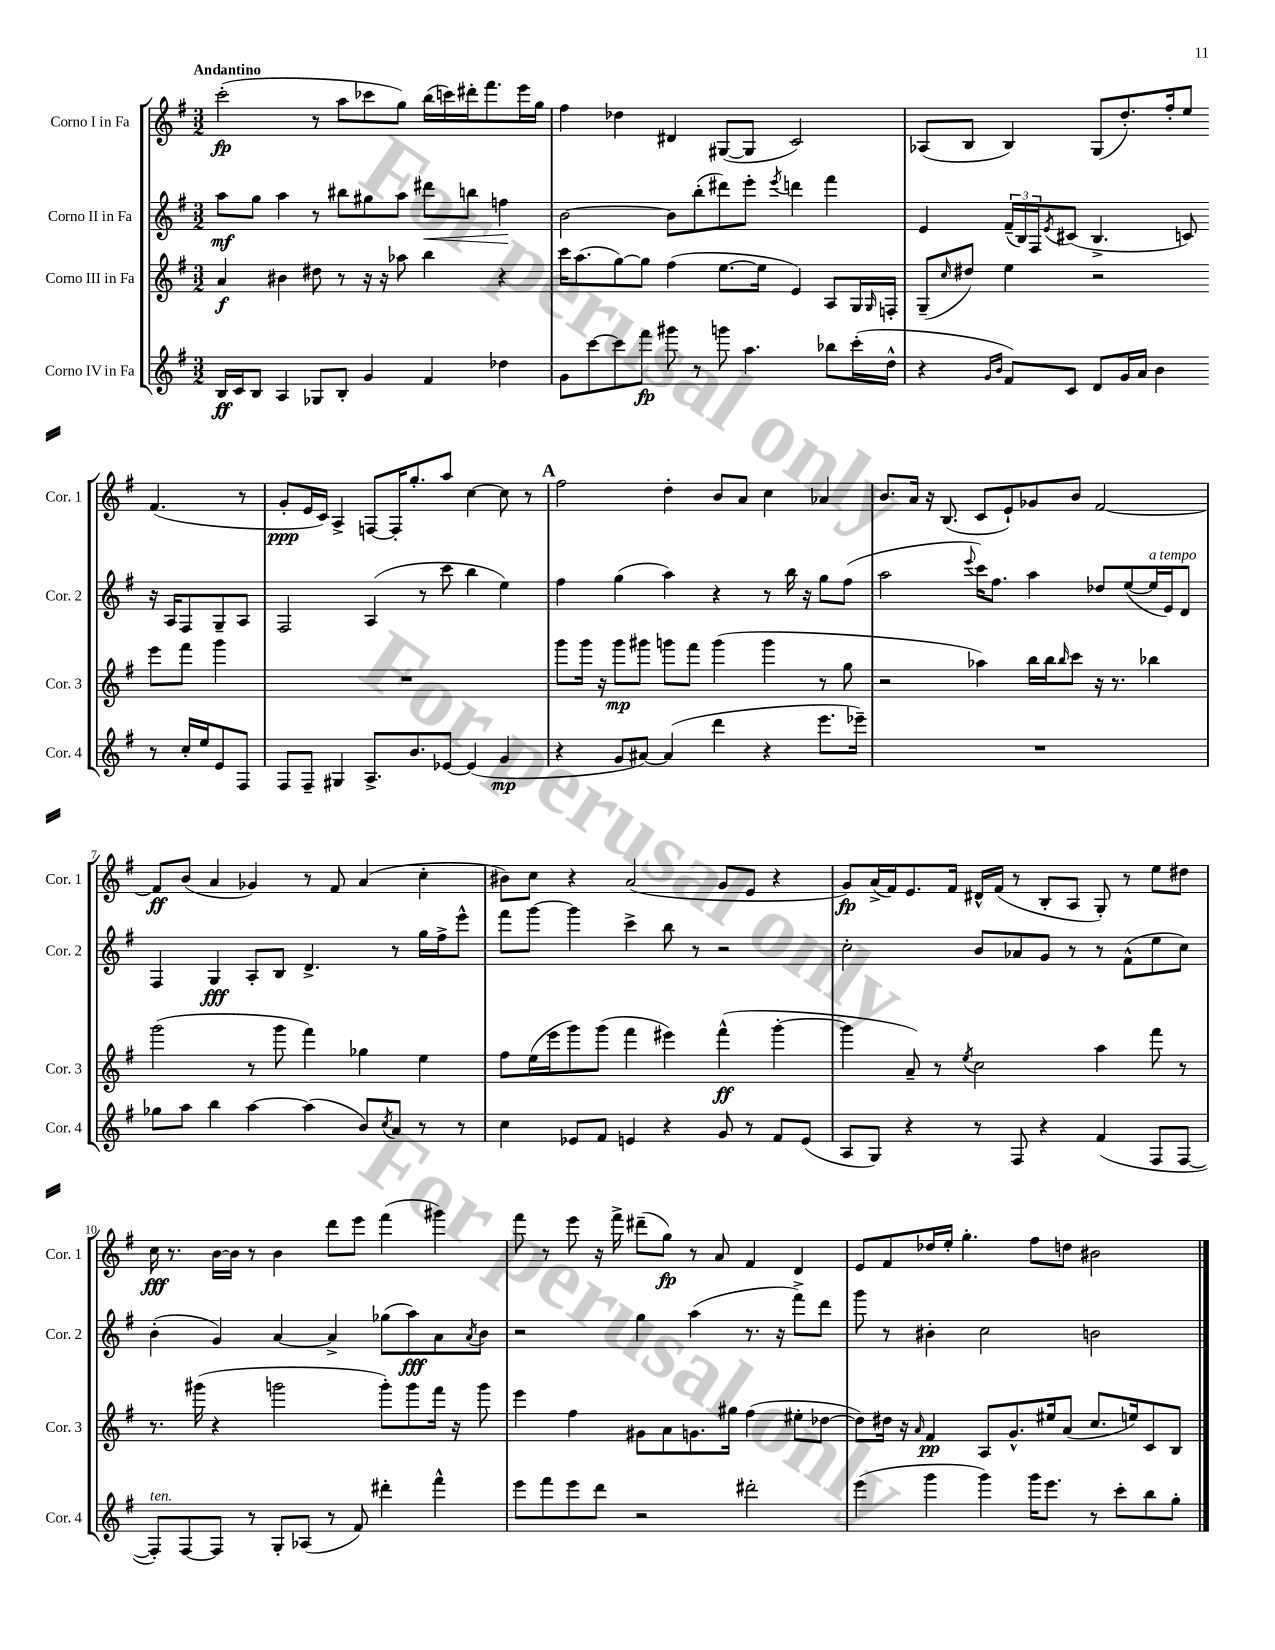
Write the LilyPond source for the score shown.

<<
\new StaffGroup <<
\new Staff = "s0" \with { instrumentName = "Corno I in Fa" shortInstrumentName = "Cor. 1" } {
    \clef treble \key g \major \numericTimeSignature \time 3/2 \tempo "Andantino"
    c'''2-.\fp( r8 a''8 ces'''8 g''8) b''16( c'''16) dis'''16-. fis'''8. e'''16 g''16 |
    fis''4 des''4 dis'4 gis8~( gis8 c'2) |
    aes8( b8 b4) g8( d''8.-.) fis''16-. e''8 fis'4.( r8 |
    g'8-.\ppp e'16 c'16) a4-> f8~ f16-. g''8.-. a''8 c''4~ c''8 r8 |
    \mark \markup { \bold "A" } fis''2 d''4-. b'8 a'8 c''4 aes'4 |
    b'8. a'16 r16 b8.( c'8 e'8-!) ges'8 b'8 fis'2~ |
    fis'8\ff b'8( a'4 ges'4) r8 fis'8 a'4( c''4-. |
    bis'8) c''8 r4 a'2( g'8 e'8 r4 |
    g'8\fp) a'16->( fis'16) e'8. fis'16 dis'16-^ fis'16( r8 b8-. a8 g8-.) r8 e''8 dis''8 |
    c''16\fff r8. b'16~ b'16 r8 b'4 d'''8 e'''8 fis'''4( gis'''4) |
    fis'''8 r8 e'''8 r16 fis'''16-> dis'''8--( g''8\fp) r8 a'8 fis'4 d'4 |
    e'8 fis'8 des''16 e''16-. g''4.-. fis''8 d''8 bis'2 \bar "|." |
}
\new Staff = "s1" \with { instrumentName = "Corno II in Fa" shortInstrumentName = "Cor. 2" } {
    \clef treble \key g \major \numericTimeSignature \time 3/2
    a''8\mf g''8 a''4 r8 bis''8 gis''8 a''8 dis'''8\< b''8 f''4\! |
    b'2~ b'8 b''8-.( dis'''8) e'''8-. \acciaccatura { e'''8 } d'''4 fis'''4 |
    e'4 \tuplet 3/2 { fis'16--( b16) fis16 } \acciaccatura { e'8 } cis'8( b4.-> c'8) r16 a16 fis8 g8-- a8 |
    fis2 a4( r8 c'''8 b''4 e''4) |
    \mark \markup { \bold "A" } fis''4 g''4( a''4) r4 r8 b''16 r16 g''8 fis''8( |
    a''2 \appoggiatura { e'''8 } c'''16) fis''8. a''4 des''8 e''8~( e''16^\markup { \italic "a tempo" } e'16) d'8 |
    fis4 g4\fff a8-. b8 d'4.-> r8 g''16 fis''16-> e'''8-^ |
    fis'''8 g'''8~ g'''4 c'''4-> b''8 r8 r2 |
    c''2-. b'8 aes'8 g'8 r8 r8 fis'8-^( e''8 c''8) |
    b'4-.( g'4) a'4~ a'4-> ges''8( a''8\fff) a'8 \acciaccatura { a'8 } b'8 |
    r2 g''4 a''4( r8. r16 fis'''8->) d'''8 |
    g'''8 r8 bis'4-. c''2 b'2 \bar "|." |
}
\new Staff = "s2" \with { instrumentName = "Corno III in Fa" shortInstrumentName = "Cor. 3" } {
    \clef treble \key g \major \numericTimeSignature \time 3/2
    a'4\f bis'4 dis''8 r8 r16 r16 aes''8 b''4 r4 |
    c'''16 a''8.( g''8~) g''8 fis''4( e''8.~ e''16 e'4) a8 g16 \grace { g16 } f16-. |
    g8--( \grace { c''16 } dis''8) e''4 r2 e'''8 fis'''8 g'''4 |
    R1. |
    \mark \markup { \bold "A" } g'''8 g'''16 r16 g'''8\mp gis'''8 g'''8 fis'''8 g'''4( g'''4 r8 g''8 |
    r2 aes''4) b''16 b''16 \grace { b''16 } c'''8 r16 r8. bes''4 |
    g'''2( r8 g'''8 fis'''4) ges''4 e''4 |
    fis''8 e''16( e'''16 g'''8) g'''8( fis'''4 eis'''4) fis'''4-^\ff( g'''4~-. |
    g'''4 a'8--) r8 \acciaccatura { e''8 } c''2 a''4 fis'''8 r8 |
    r8. gis'''16( r4 g'''2 g'''8-.) g'''8 fis'''16 r16 g'''8 |
    e'''4 fis''4 gis'8 a'8 g'8. gis''16 fis''4( eis''8-. des''8~ |
    des''8) dis''16 r16 \grace { a'16 } fis'4\pp a8 g'8.-^ eis''16 a'8( c''8. e''16) c'8 b8 \bar "|." |
}
\new Staff = "s3" \with { instrumentName = "Corno IV in Fa" shortInstrumentName = "Cor. 4" } {
    \clef treble \key g \major \numericTimeSignature \time 3/2
    b16\ff c'16 b8 a4 ges8 b8-. g'4 fis'4 des''4 |
    g'8 c'''8~ c'''8 fis'''8\fp gis'''8 r8 g'''8 a''4. bes''8 c'''16-.( d''16-^ |
    r4 \grace { g'16 b'16 } fis'8) c'8 d'8 g'16 a'16 b'4 r8 c''16-. e''16 e'8 fis8 |
    fis8 fis8-- gis4 a8.-> b'8. ees'8~ ees'4( g'4\mp |
    \mark \markup { \bold "A" } r4 g'8 ais'8~) ais'4( d'''4 r4 e'''8. ees'''16--) |
    R1. |
    ges''8 a''8 b''4 a''4~ a''4( b'8) \acciaccatura { c''8 } a'8 r8 r8 |
    c''4 ees'8 fis'8 e'4 r4 g'8 r8 fis'8 e'8( |
    a8 g8) r4 r8 fis8 r4 fis'4( fis8 fis8~ |
    fis8-.^\markup { \italic "ten." }) fis8~ fis8 r8 g8-. aes8( r8 fis'8) dis'''4-. fis'''4-^ |
    e'''8 fis'''8 e'''8 d'''8 r2 dis'''2-. |
    e'''4( g'''4 g'''4) g'''16 e'''8. r8 c'''8-. b''8 g''8-. \bar "|." |
}
>>
>>
